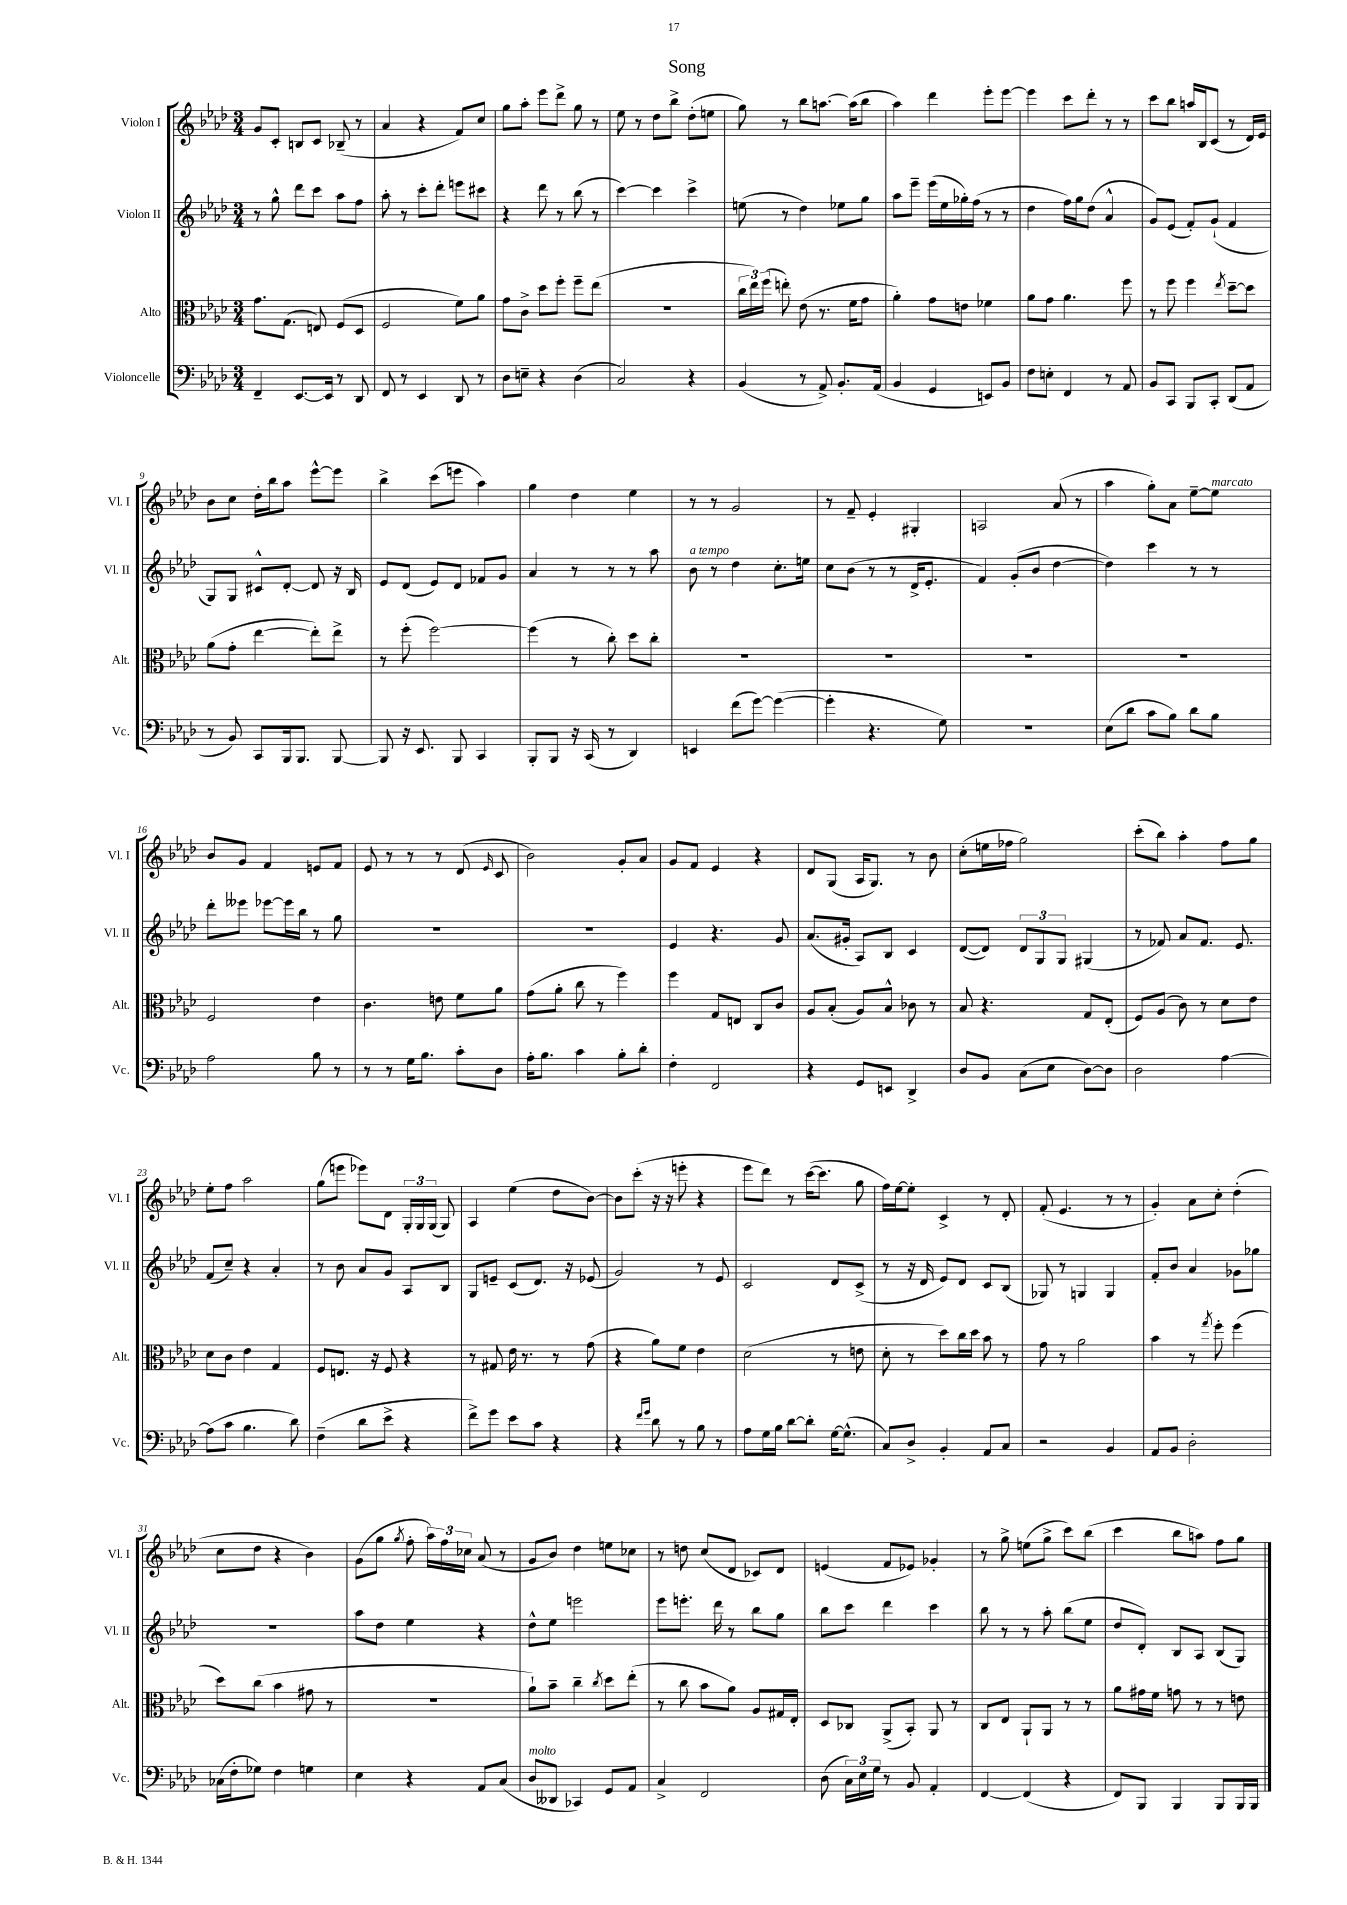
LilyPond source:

\header { title = "Song" }
<<
\new StaffGroup <<
\new Staff = "s0" \with { instrumentName = "Violon I" shortInstrumentName = "Vl. I" } {
    \clef treble \key aes \major \numericTimeSignature \time 3/4
    \autoBeamOff g'8[ c'8]-. b8[ c'8] bes8--( r8 |
    aes'4 r4 f'8[) c''8] |
    g''8[ aes''8]-. ees'''8[ des'''8]-> g''8 r8 |
    ees''8 r8 des''8[ bes''8]-> des''8[-.( e''8] |
    g''8) r8 bes''8[ a''8.]~ a''16[( bes''8] |
    aes''4) des'''4 ees'''8[-. ees'''8]~ |
    ees'''4 c'''8[ des'''8]-. r8 r8 |
    c'''8[ bes''8] a''16[ bes16 c'8]( r8 des'16[) ees'16] |
    bes'8[ c''8] des''16[-. bes''16 aes''8] ees'''8[~-^ ees'''8] |
    bes''4-> c'''8[( e'''8] aes''4) |
    g''4 des''4 ees''4 |
    r8 r8 g'2 |
    r8 f'8-- ees'4-. gis4-. |
    a2 aes'8( r8 |
    aes''4 g''8[-.) aes'8] ees''8[~-- ees''8]^\markup { \italic "marcato" } |
    bes'8[ g'8] f'4 e'8[ f'8] |
    ees'8 r8 r8 r8 des'8( \grace { ees'16 } c'8 |
    bes'2) g'8[-. aes'8] |
    g'8[ f'8] ees'4 r4 |
    des'8[ g8]( aes16[ g8.]) r8 bes'8 |
    c''8[-.( e''16 fes''16] g''2) |
    c'''8[-.( bes''8]) aes''4-. f''8[ g''8] |
    ees''8[-. f''8] aes''2 |
    g''8[( e'''8] ees'''8[) des'8] \tuplet 3/2 { g16[-. g16 g16]( } g8) |
    aes4 ees''4( des''8[ bes'8]~) |
    bes'8[ c'''8]-.( r16 r16 e'''8-. r4 |
    ees'''8[ des'''8]) r8 c'''16[~( c'''8.] g''8 |
    f''16[) ees''16~ ees''8]-. c'4-> r8 des'8-. |
    f'8-.( ees'4. r8 r8 |
    g'4-.) aes'8[ c''8]-. des''4-.( |
    c''8[ des''8] r4 bes'4) |
    g'8[( g''8] \acciaccatura { g''8 } f''8-. \tuplet 3/2 { aes''16[) f''16 ces''16] } aes'8( r8 |
    g'8[ bes'8]) des''4 e''8[ ces''8] |
    r8 d''8 c''8[( des'8] ces'8[) des'8] |
    e'4( f'8[ ees'8]) ges'4-. |
    r8 g''8-> e''8[( g''8]-> c'''8[) bes''8]( |
    c'''4 bes''8[ a''8]) f''8[ g''8] \bar "|." |
}
\new Staff = "s1" \with { instrumentName = "Violon II" shortInstrumentName = "Vl. II" } {
    \clef treble \key aes \major \numericTimeSignature \time 3/4
    \autoBeamOff r8 g''8-^ des'''8[ c'''8] aes''8[ f''8] |
    aes''8-. r8 c'''8[-. des'''8]-. e'''8[ cis'''8] |
    r4 des'''8 r8 bes''8( r8 |
    c'''4~) c'''4 c'''4-> |
    e''8( r8 des''4) ees''8[ g''8] |
    aes''8[ ees'''8]-- ees'''16[( ees''16 ges''16-.) f''16]( r8 r8 |
    des''4 f''16[) g''16 des''8]( aes'4-^ |
    g'8[) ees'8]( f'8[-.) g'8]-!( f'4 |
    g8[) g8] cis'8[-^ des'8]~-. des'8 r16 bes16 |
    ees'8[ des'8]( ees'8[) des'8] fes'8[ g'8] |
    aes'4 r8 r8 r8 aes''8 |
    bes'8^\markup { \italic "a tempo" } r8 des''4 c''8.[-. e''16] |
    c''8[ bes'8]( r8 r8 des'16[-> ees'8.]-. |
    f'4) g'8[-.( bes'8] des''4~ |
    des''4) c'''4 r8 r8 |
    des'''8[-. eeses'''8] ees'''8[~ ees'''16 bes''16] r8 g''8 |
    R2. |
    R2. |
    ees'4 r4. g'8 |
    aes'8.[( gis'16]-. aes8[) bes8] c'4 |
    des'8[~( des'8]) \tuplet 3/2 { des'8[ g8 g8] } gis4( |
    r8 fes'8) aes'8[ fes'8.] ees'8. |
    f'8[( c''8]--) r4 aes'4-. |
    r8 bes'8 aes'8[ g'8] aes8[ bes8] |
    g8[ e'8]-- c'8[( des'8.]) r16 ees'8( |
    g'2) r8 ees'8 |
    c'2 des'8[ c'8]->( |
    r8 r16 des'16 ees'8[) des'8] c'8[ bes8]( |
    ges8) r8 g4 g4 |
    f'8[-. bes'8] aes'4 ges'8[ ges''8] |
    R2. |
    aes''8[ des''8] ees''4 r4 |
    des''8[-^ ees''8] e'''2 |
    ees'''8[ e'''8.]-. des'''16 r8 bes''8[ g''8] |
    bes''8[ c'''8] des'''4 c'''4 |
    bes''8 r8 r8 aes''8-. bes''8[( ees''8] |
    des''8[ des'8]-.) bes8[ aes8] bes8[( g8]) \bar "|." |
}
\new Staff = "s2" \with { instrumentName = "Alto" shortInstrumentName = "Alt." } {
    \clef alto \key aes \major \numericTimeSignature \time 3/4
    \autoBeamOff g'8.[ g8.]( e8) f8[( des8] |
    f2 f'8[) aes'8] |
    g'8[ c'8]-> des''8[ f''8]-. f''8[-- ees''8]( |
    R2. |
    \tuplet 3/2 { c''16[ ees''16) f''16]( } e''8-.) ees'8( r8. f'16[ g'8] |
    aes'4-.) g'8[ e'8] fes'4 |
    aes'8[ g'8] aes'4. f''8 |
    r8 f''8 f''4 \acciaccatura { ees''8 } des''8[~-- des''8] |
    aes'8[( g'8]-. ees''4~ ees''8[-.) ees''8]-> |
    r8 f''8-.( f''2~) |
    f''4( r8 c''8-.) des''8[ c''8]-. |
    R2. |
    R2. |
    R2. |
    R2. |
    f2 ees'4 |
    c'4. e'8 f'8[ aes'8] |
    g'8[( aes'8]-. c''8 r8 f''4) |
    f''4 g8[ e8] c8[ c'8] |
    aes8[ bes8]-.( aes8[) bes8]-^ ces'8 r8 |
    bes8 r4. g8[ ees8]-.( |
    f8[) aes8]( c'8) r8 des'8[ ees'8] |
    des'8[ c'8] ees'4 g4 |
    f8[ e8.] r16 f8 r4 |
    r8 gis8 ees'16 r8. r8 g'8( |
    r4 aes'8[) f'8] ees'4 |
    des'2( r8 e'8 |
    des'8-. r8 des''8[) c''16 des''16] bes'8 r8 |
    g'8 r8 aes'2 |
    bes'4 r8 \acciaccatura { g''8 } f''8-. f''4( |
    des''8[) c''8]( bes'4 gis'8 r8 |
    R2. |
    aes'8[-!) bes'8]-- c''4-- \acciaccatura { c''8 } des''8[ ees''8]-.( |
    r8 c''8 bes'8[ aes'8]) aes8[ gis16 ees16]-. |
    des8[ ces8] aes,8[->( bes,8]-.) aes,8 r8 |
    c8[ ees8] aes,8[-! aes,8] r8 r8 |
    aes'8[ gis'16 f'16] g'8 r8 r8 e'8 \bar "|." |
}
\new Staff = "s3" \with { instrumentName = "Violoncelle" shortInstrumentName = "Vc." } {
    \clef bass \key aes \major \numericTimeSignature \time 3/4
    \autoBeamOff f,4-- ees,8.[~ ees,16] r8 des,8 |
    f,8 r8 ees,4 des,8 r8 |
    des8[ e8]-- r4 des4( |
    c2) r4 |
    bes,4( r8 aes,8->) bes,8.[-. aes,16]( |
    bes,4 g,4 e,8[) bes,8] |
    f8[ e8]-. f,4 r8 aes,8 |
    bes,8[ c,8] bes,,8[ c,8]-. des,8[( aes,8] |
    r8 bes,8) c,8[ bes,,16 bes,,8.] bes,,8~ |
    bes,,8 r16 ees,8. bes,,8 c,4 |
    bes,,8[-. bes,,8] r16 c,16( r8 des,4) |
    e,4 f'8[( g'8]~) g'4~( |
    g'4-. r4. g8) |
    R2. |
    ees8[( des'8] c'8[ bes8]) des'8[ bes8] |
    aes2 bes8 r8 |
    r8 r8 g16[ bes8.] c'8[-. des8] |
    aes16[-. bes8.] c'4 bes8[-. des'8]-. |
    f4-. f,2 |
    r4 g,8[ e,8] des,4-> |
    des8[ bes,8] c8[( ees8] des8[~) des8] |
    des2 aes4~ |
    aes8[( c'8] bes4. des'8) |
    f4--( des'8[ ees'8]-> r4 |
    f'8[->) g'8] ees'8[ c'8] r4 |
    r4 \grace { f'16[ g'16] } des'8 r8 bes8 r8 |
    aes8[ g16 bes16] des'8[~ des'8]-. g16[~ g8.]-^( |
    c8[) des8]-> bes,4-. aes,8[ c8] |
    r2 bes,4 |
    aes,8[ bes,8] des2-. |
    ces16[( f16-. ges8]) f4 g4 |
    ees4 r4 aes,8[ c8]( |
    des8[^\markup { \italic "molto" } deses,8] ces,4) g,8[ aes,8] |
    c4-> f,2 |
    des8( \tuplet 3/2 { c16[) ees16 g16] } r8 bes,8 aes,4-. |
    f,4~ f,4( r4 |
    f,8[) bes,,8] bes,,4 bes,,8[ bes,,16 bes,,16] \bar "|." |
}
>>
>>
